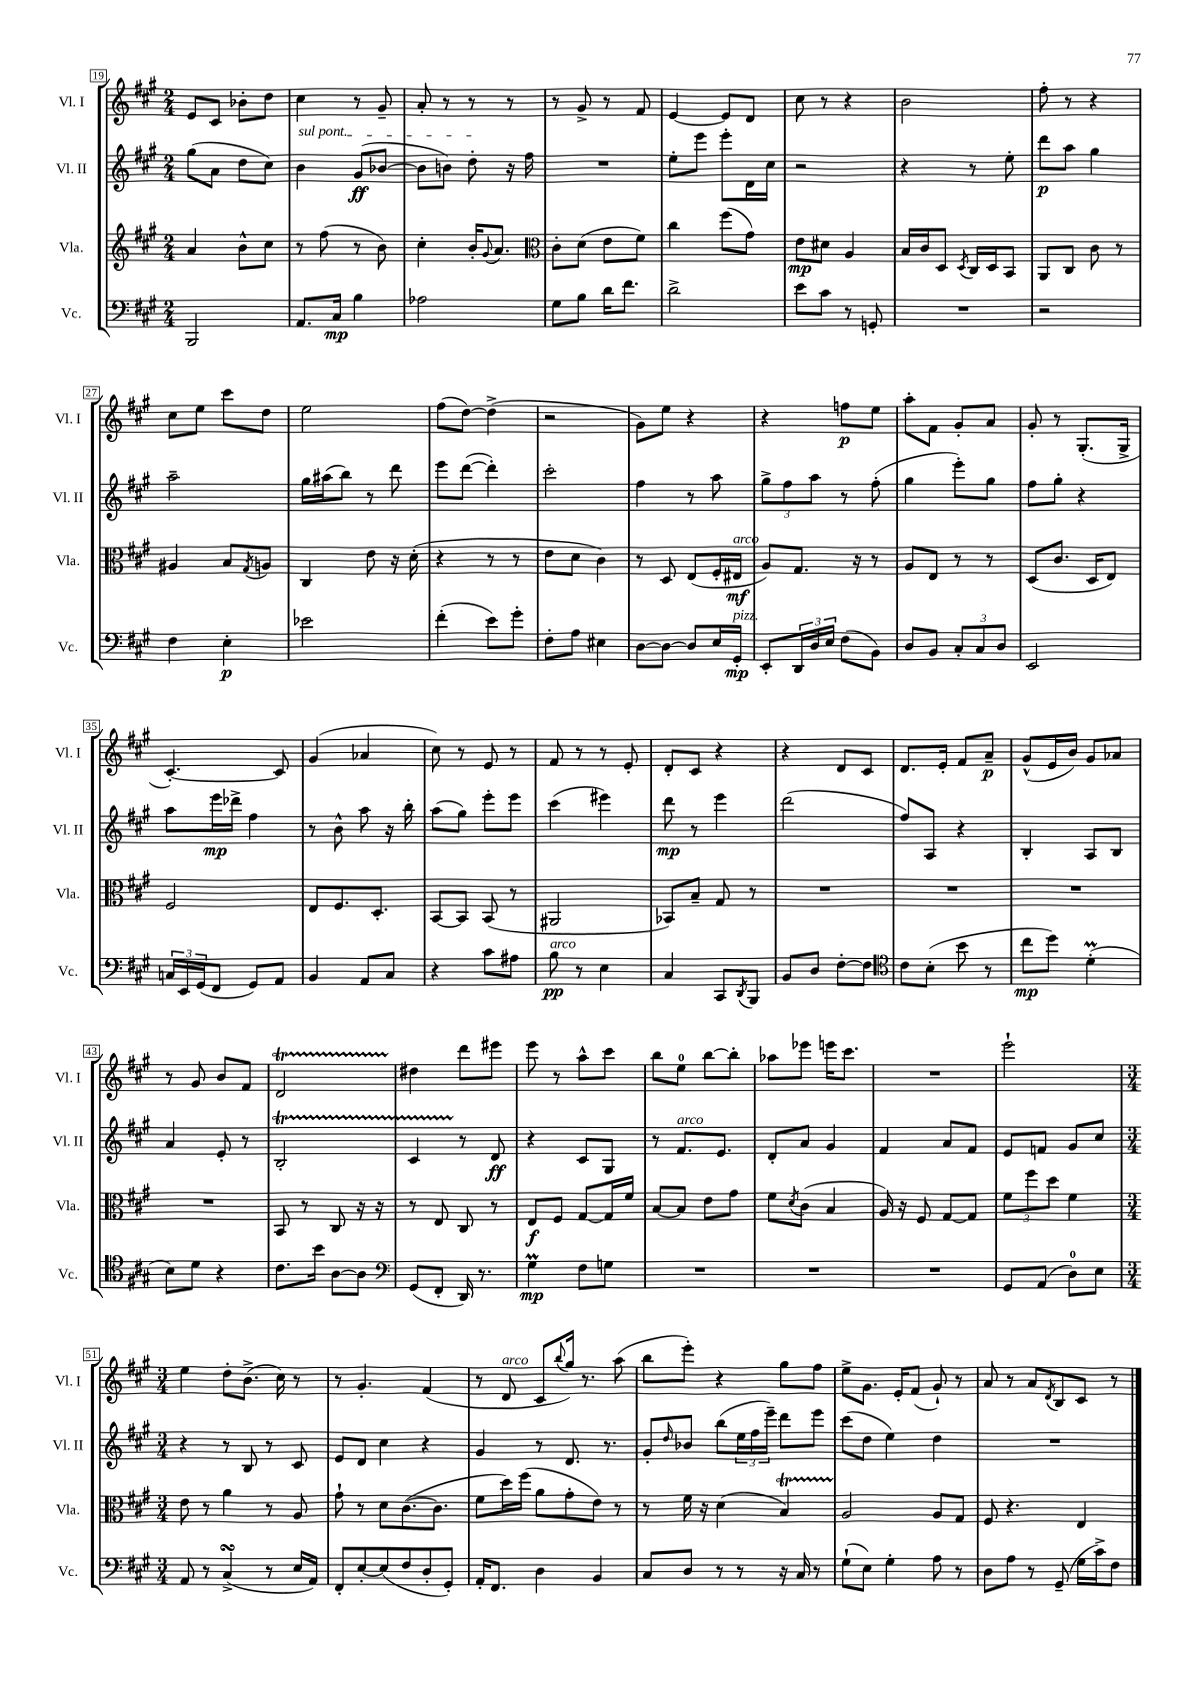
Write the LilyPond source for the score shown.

<<
\new StaffGroup <<
\new Staff = "s0" \with { instrumentName = "Vl. I" shortInstrumentName = "Vl. I" } {
    \clef treble \key a \major \numericTimeSignature \time 2/4
    e'8 cis'8 bes'8-. d''8 |
    cis''4 r8 gis'8-- |
    a'8-. r8 r8 r8 |
    r8 gis'8-> r8 fis'8 |
    e'4~ e'8 d'8 |
    cis''8 r8 r4 |
    b'2 |
    fis''8-. r8 r4 |
    cis''8 e''8 cis'''8 d''8 |
    e''2 |
    fis''8( d''8~) d''4->( |
    r2 |
    gis'8) e''8 r4 |
    r4 f''8\p e''8 |
    a''8-. fis'8 gis'8-. a'8 |
    gis'8-. r8 gis8.-.( gis16-> |
    cis'4.~-.) cis'8 |
    gis'4( aes'4 |
    cis''8) r8 e'8 r8 |
    fis'8 r8 r8 e'8-. |
    d'8-. cis'8 r4 |
    r4 d'8 cis'8 |
    d'8. e'16-. fis'8 a'8--\p |
    gis'8-^( e'16 b'16) gis'8 aes'8 |
    r8 gis'8 b'8 fis'8 |
    d'2\startTrillSpan |
    dis''4\stopTrillSpan d'''8 eis'''8 |
    e'''8 r8 a''8-^ cis'''8 |
    b''8 e''8-0 b''8~ b''8-. |
    aes''8 ees'''8 e'''16 cis'''8. |
    R2 |
    e'''2-! |
    \numericTimeSignature \time 3/4 e''4 d''8-. b'8.->( cis''16) r8 |
    r8 gis'4.-. fis'4( |
    r8 d'8^\markup { \italic "arco" } cis'8 \appoggiatura { b''8 } gis''16) r8. a''8( |
    b''8 e'''8-.) r4 gis''8 fis''8 |
    e''8-> gis'8. e'16-. fis'8( gis'8-!) r8 |
    a'8 r8 a'8 \acciaccatura { d'8 } b8 cis'8 r8 \bar "|." |
}
\new Staff = "s1" \with { instrumentName = "Vl. II" shortInstrumentName = "Vl. II" } {
    \clef treble \key a \major \numericTimeSignature \time 2/4
    gis''8( a'8 d''8 cis''8) |
    \once \override TextSpanner.bound-details.left.text = \markup { \italic "sul pont." } b'4\startTextSpan gis'8\ff( bes'8~ |
    bes'8 b'8) d''8-.\stopTextSpan r16 fis''16 |
    R2 |
    e''8-. e'''8 e'''8-. d'16 cis''16 |
    r2 |
    r4 r8 e''8-. |
    d'''8\p a''8 gis''4 |
    a''2-- |
    gis''16 ais''16( b''8) r8 d'''8 |
    e'''8 d'''8~( d'''4-.) |
    cis'''2-. |
    fis''4 r8 a''8 |
    \tuplet 3/2 { gis''8-> fis''8 a''8 } r8 fis''8-.( |
    gis''4 e'''8-.) gis''8 |
    fis''8 gis''8-. r4 |
    a''8 e'''16\mp des'''16-> fis''4 |
    r8 b'8-^ a''8 r16 b''16-. |
    a''8( gis''8) e'''8-. e'''8 |
    cis'''4( eis'''4) |
    d'''8\mp r8 e'''4 |
    d'''2( |
    fis''8) a8 r4 |
    b4-. a8 b8 |
    a'4 e'8-. r8 |
    b2-.\startTrillSpan |
    cis'4 r8\stopTrillSpan d'8\ff |
    r4 cis'8 gis8 |
    r8 fis'8.^\markup { \italic "arco" } e'8. |
    d'8-. a'8 gis'4 |
    fis'4 a'8 fis'8 |
    e'8 f'8 gis'8 cis''8 |
    \numericTimeSignature \time 3/4 r4 r8 b8 r8 cis'8 |
    e'8 d'8 cis''4 r4 |
    gis'4 r8 d'8. r8. |
    gis'8-. \grace { d''16 } bes'8 b''8( \tuplet 3/2 { e''16 fis''16 e'''16--) } d'''8 e'''8 |
    cis'''8( d''8 e''4) d''4 |
    R2. \bar "|." |
}
\new Staff = "s2" \with { instrumentName = "Vla." shortInstrumentName = "Vla." } {
    \clef treble \key a \major \numericTimeSignature \time 2/4
    a'4 b'8-^ cis''8 |
    r8 fis''8( r8 b'8) |
    cis''4-. b'16-. \appoggiatura { gis'8 } a'8. |
    \clef alto cis'8-. d'8( e'8 fis'8) |
    cis''4 fis''8( gis'8) |
    e'8\mp dis'8 a4 |
    b16 cis'16 d8 \acciaccatura { d8 } cis16 d16 b,8 |
    a,8 cis8 cis'8 r8 |
    ais4 b8 \acciaccatura { gis8 } a8 |
    cis4 e'8 r16 d'16-.( |
    r4 r8 r8 |
    e'8 d'8 cis'4) |
    r8 d8 e8( fis16-. eis16\mf^\markup { \italic "arco" } |
    a8) gis8. r16 r8 |
    a8 e8 r8 r8 |
    d8( cis'8. d16 e8) |
    fis2 |
    e8 fis8. d8.-. |
    b,8~ b,8 b,8( r8 |
    ais,2 |
    bes,8) b8-- gis8 r8 |
    R2 |
    R2 |
    R2 |
    R2 |
    b,8 r8 cis8 r16 r16 |
    r8 e8 cis8 r8 |
    e8\f fis8 gis8~ gis16 fis'16 |
    b8~ b8 e'8 gis'8 |
    fis'8 \acciaccatura { d'8 } cis'8( b4 |
    a16) r16 fis8 gis8~ gis8 |
    \tuplet 3/2 { fis'8 fis''8 d''8 } fis'4 |
    \numericTimeSignature \time 3/4 e'8 r8 a'4 r8 a8 |
    gis'8-! r8 d'8 cis'8.~( cis'8. |
    fis'8 d''16) fis''16( a'8 gis'8-. e'8) r8 |
    r8 fis'16 r16 d'4( b4\startTrillSpan) |
    a2\stopTrillSpan a8 gis8 |
    fis8 r4. e4 \bar "|." |
}
\new Staff = "s3" \with { instrumentName = "Vc." shortInstrumentName = "Vc." } {
    \clef bass \key a \major \numericTimeSignature \time 2/4
    b,,2 |
    a,8. cis16\mp b4 |
    aes2 |
    gis8 b8 d'16 fis'8. |
    d'2-> |
    e'8 cis'8 r8 g,8-. |
    R2 |
    r2 |
    fis4 e4-.\p |
    ees'2 |
    fis'4-.( e'8) gis'8-. |
    fis8-. a8 eis4 |
    d8~ d8~ d8 e16 gis,16-.\mp^\markup { \italic "pizz." } |
    e,8-. \tuplet 3/2 { d,16 d16 e16 } fis8( b,8) |
    d8 b,8 \tuplet 3/2 { cis8-. cis8 d8 } |
    e,2 |
    \tuplet 3/2 { c16 e,16 gis,16( } fis,8 gis,8) a,8 |
    b,4 a,8 cis8 |
    r4 cis'8 ais8 |
    b8\pp^\markup { \italic "arco" } r8 e4 |
    cis4 cis,8 \acciaccatura { d,8 } b,,8 |
    b,8 d8 fis8~-. fis8 |
    \clef tenor cis'8 b8-.( b'8 r8 |
    cis''8\mp d''8) d'4-.\prall( |
    b8) d'8 r4 |
    cis'8. b'16 a8~ a8 |
    \clef bass gis,8( fis,8-. d,16) r8. |
    gis4\prall\mp fis8 g8 |
    R2 |
    R2 |
    R2 |
    gis,8 a,8( d8-0) e8 |
    \numericTimeSignature \time 3/4 a,8 r8 cis4->\turn( r8 e16 a,16) |
    fis,8-. e8~-. e8( fis8 d8-. gis,8-.) |
    a,16-. fis,8. d4 b,4 |
    cis8 d8 r8 r8 r16 cis16 r8 |
    gis8-!( e8) gis4-. a8 r8 |
    d8 a8 r8 gis,8--( gis16 cis'16->) fis8 \bar "|." |
}
>>
>>
\layout { \context { \Score currentBarNumber = #19 \override BarNumber.stencil = #(make-stencil-boxer 0.1 0.3 ly:text-interface::print) } }
